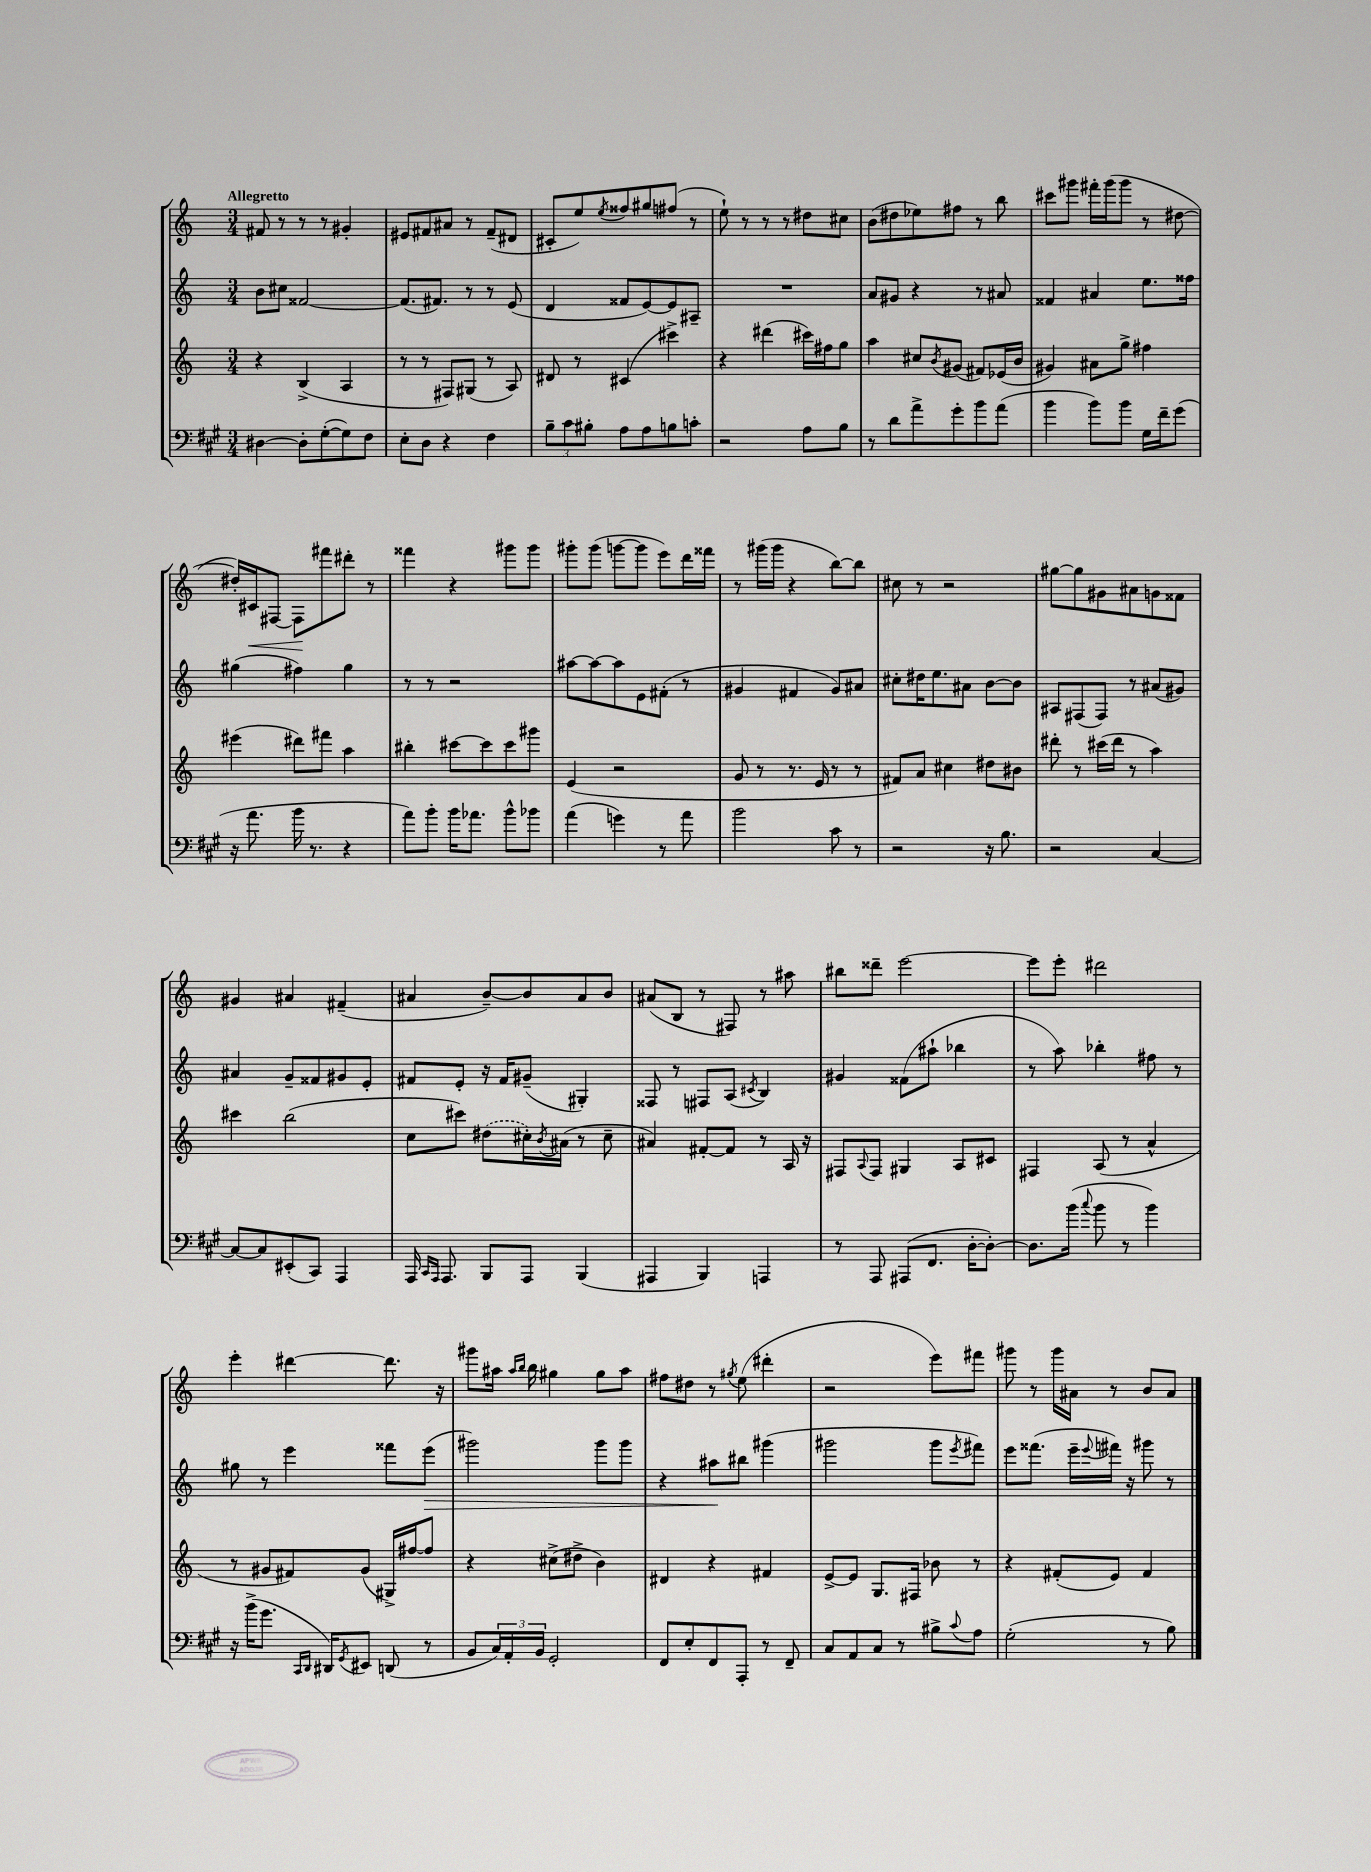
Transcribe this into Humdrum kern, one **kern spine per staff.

**kern	**kern	**kern	**kern
*staff4	*staff3	*staff2	*staff1
*clefF4	*clefG2	*clefG2	*clefG2
*k[f#c#g#]	*k[]	*k[]	*k[]
*M3/4	*M3/4	*M3/4	*M3/4
[4D#	4r	8b	8f#
.	.	8cc#	8r
8D#']	(4B^	[2f##	8r
([8G#'	.	.	8r
8G#])	4A	.	4g#'
8F#	.	.	.
=	=	=	=
8E'	8r	(8.f##]	8e#
8D	8r	.	8f#
.	.	8.f#)	.
4r	8F#)	.	8a#
.	(8G#	8r	8r
4F#	8r	8r	(8f#~
.	8A)	(8e	8d#
=	=	=	=
12B~	8d#	4d	8c#'
12c#	.	.	.
.	8r	.	8ee)
12B#'	.	.	.
.	.	.	8qee
8A	(4c#	8f##	8ff##
8A	.	[8e)	8gg#
8B	4ccc#^)	8e]	(8ff#
8c'	.	8A#~	8r
=	=	=	=
2r	4r	2.r	8ee`)
.	.	.	8r
.	(4ddd#	.	8r
.	.	.	8r
8A	16ccc#)	.	8dd#
.	16ff#	.	.
8B	8gg	.	8cc#
=	=	=	=
8r	4aa	8a	(8b
8d	.	8g#	8dd#
8a^	8cc#	4r	8ee-)
.	8qb	.	.
8g#'	(8g#	.	8ff#
8b	8f#)	8r	8r
(8a	(16e-	8a#	8bb
.	16b	.	.
=	=	=	=
4b	4g#)	4f##	8ccc#
.	.	.	8ggg#
8b)	8a#	4a#	16fff#'
.	.	.	(16ggg#
8b	8gg^	.	8ggg#
16G#	4ff#	8.ee	8r
16f#~	.	.	.
(8g#	.	.	[8dd#
.	.	16ff##	.
=	=	=	=
16r	(4eee#	(4gg#	16dd#'])
8.a	.	.	16c#
.	.	.	[8F#
16b	8ddd#)	4ff#)	8F#]
8.r	.	.	.
.	8fff#	.	8fff#
4r	4aa	4gg#	8ddd#'
.	.	.	8r
=	=	=	=
8a)	4bb#'	8r	4fff##
8b'	.	8r	.
16b	[8ccc#	2r	4r
8.a-	.	.	.
.	8ccc#]	.	.
8b^^	8ccc#	.	8ggg#
8b-	8ggg#	.	8ggg#
=	=	=	=
(4a	(4e	[8aa#	8ggg#'
.	.	8aa#_	(8ggg#
4g)	2r	8aa#]	[8ggg
.	.	8e	8ggg]
8r	.	(8f#'	8eee)
8a	.	8r	16ddd
.	.	.	16fff##
=	=	=	=
2b	8g	4g#	8r
.	8r	.	(16ggg#
.	.	.	16ggg#
.	8.r	4f#	4r
.	16e	.	.
8c#	8r	8g#)	[8bb)
8r	8r	8a#	8bb]
=	=	=	=
2r	8f#)	8cc#'	8cc#
.	8a	16dd#	8r
.	.	8.ee	.
.	4cc#	.	2r
.	.	8a#	.
16r	8dd#	[8b	.
8.B	.	.	.
.	8b#	8b]	.
=	=	=	=
2r	8ddd#'	8A#	[8gg#
.	8r	(8F#	8gg#]
.	(16ccc#	8F#)	8g#
.	16ddd#	.	.
.	8r	8r	8a#
[4C#	4aa)	(8a#	8g
.	.	8g#)	8f##
=	=	=	=
8C#_	4ccc#	4a#	4g#
8C#]	.	.	.
(8EE#'	(2bb	8g~	4a#
8CC#)	.	8f##	.
4AAA	.	8g#	(4f#~
.	.	8e'	.
=	=	=	=
16AAA	8cc	8f#	4a#
16qqCC#	.	.	.
16qqAAA	.	.	.
8.AAA	.	.	.
.	8ccc#)	8e'	.
8BBB	(8dd#	16r	[8b~)
.	.	16f#	.
8AAA	16cc#')	(8g#~	8b]
.	8qb	.	.
.	(16a#	.	.
(4BBB	8r	4G#')	8a#
.	8cc#~	.	8b
=	=	=	=
4AAA#	4a#)	8F##	(8a#
.	.	8r	8B
4BBB)	[8f#'	8F#	8r
.	8f#]	(8A	8F#)
.	.	8qc#	.
4AAA	8r	4B)	8r
.	16A	.	8aa#
.	16r	.	.
=	=	=	=
8r	8F#	4g#	8bb#
.	8qqA	.	.
8AAA	8F#	.	8ddd##~
(8AAA#	4G#	(8f##	[2eee
8.FF#	.	8aa#`	.
.	8A	4bb-	.
[16D'	.	.	.
8D'_)	8c#	.	.
=	=	=	=
8.D]	4F#	8r	8eee]
.	.	8aa)	8eee'
(16b	.	.	.
8qqcc#	.	.	.
8b	(8A	4bb-'	2ddd#
8r	8r	.	.
4b)	4a^^	8ff#	.
.	.	8r	.
=	=	=	=
16r	8r	8gg#	4eee'
(16b^	.	.	.
8.g#	8g#	8r	.
.	8f#)	4eee	[4ddd#
16qqCC#	.	.	.
16qqDD	.	.	.
16DD#)	.	.	.
8qGG#	.	.	.
8EE#	(8g#	.	.
(8DD	16G#^)	8fff##	8.ddd#]
.	[16ff#	.	.
8r	8ff#]	(8eee	.
.	.	.	16r
=	=	=	=
8BB	4r	2ggg#)	8ggg#
24C#)	.	.	16aa#
24AA'	.	.	.
.	.	.	16qqaa#
.	.	.	16qqbb
.	.	.	16bb
24BB	.	.	.
2GG#'	(8cc#^	.	4gg#
.	8dd#^	.	.
.	4b)	8ggg#	8gg#
.	.	8ggg#	8aa#
=	=	=	=
8FF#	4d#	4r	8ff#
8E'	.	.	8dd#
8FF#	4r	8aa#	8r
.	.	.	8qgg#
8AAA'	.	8bb#	(8ee
8r	4f#	(4ggg#	4ddd#'
8FF#~	.	.	.
=	=	=	=
8C#	[8e^	2ggg#	2r
8AA	8e]	.	.
8C#	8.G	.	.
8r	.	.	.
.	16F#	.	.
8B#^	8b-	8ggg#	8eee)
8qqc#	.	8qeee	.
8A	8r	8fff#)	8fff#
=	=	=	=
(2G#'	4r	8eee	8ggg#
.	.	(8.fff##	8r
.	(8f#'	.	16ggg#
.	.	16eee~	16a#
.	.	8qqeee	.
.	8e)	16fff#)	8r
.	.	16r	.
8r	4f#	8ggg#	8b
8B)	.	8r	8a#
==	==	==	==
*-	*-	*-	*-
